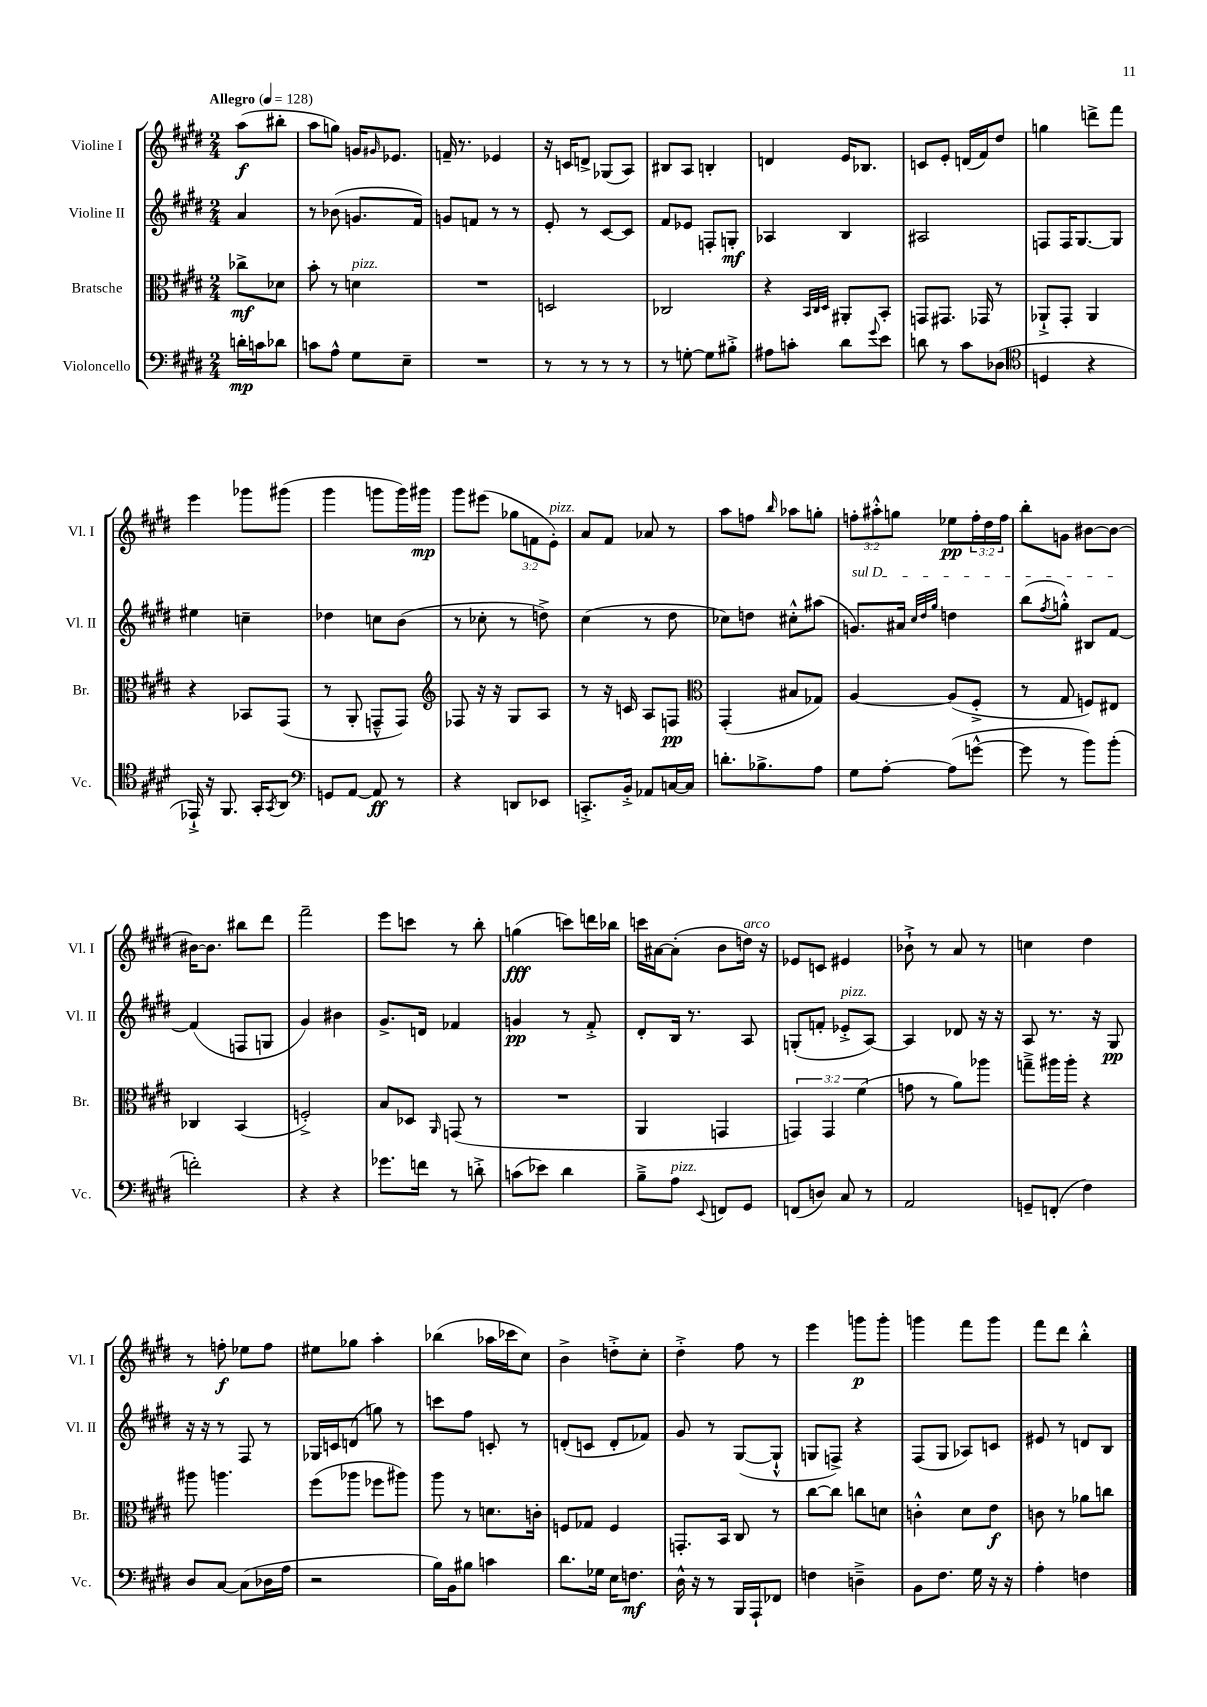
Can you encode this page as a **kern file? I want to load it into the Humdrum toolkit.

**kern	**kern	**kern	**kern
*staff4	*staff3	*staff2	*staff1
*clefF4	*clefC3	*clefG2	*clefG2
*k[f#c#g#d#]	*k[f#c#g#d#]	*k[f#c#g#d#]	*k[f#c#g#d#]
*M2/4	*M2/4	*M2/4	*M2/4
*MM128	*MM128	*MM128	*MM128
16d'\LL	8cc-^\L	4a/	(8aa\L
16c\J	.	.	.
8d-\J	8d-\J	.	8bb#'\J
=	=	=	=
8c\L	8b'\	8r	8aa\L
8A^^\J	8r	(8b-\	8gg\J)
8G#\L	4d\	8.g/L	16g/LK
.	.	.	16qqg#/
.	.	.	8.e-/J
8E~\J	.	.	.
.	.	16f#/Jk)	.
=	=	=	=
2r	2r	8g/L	16f~/
.	.	.	8.r
.	.	8f/J	.
.	.	8r	4e-/
.	.	8r	.
=	=	=	=
8r	2D/	8e'/	16r
.	.	.	16c/LK
8r	.	8r	8d^/J
8r	.	[8c#/L	(8G-/L
8r	.	8c#/]J	8A/J)
=	=	=	=
8r	2C-/	8f#/L	8B#/L
[8G'\	.	8e-/J	8A/J
8G\]L	.	8F'/L	4B'/
8B#'^\J	.	8G'/J	.
=	=	=	=
8A#\L	4r	4A-/	4d/
8c'\J	.	.	.
.	32qqBB/LLL	.	.
.	32qqC#/	.	.
.	32qqD#/JJJ	.	.
8d#\L	8AA#'/L	4B/	16e/LK
.	.	.	8.B-/J
8qqg#/	.	.	.
8e\J	8BB'/J	.	.
=	=	=	=
8d\	8GG/L	2A#/	8c/L
8r	8.GG#/J	.	8e'/J
8c#\L	.	.	(16d/LL
.	16GG-/	.	16f#/J)
(8D-\J	8r	.	8dd#/J
=	=	=	=
*clefC4	*	*	*
4D/	8AA-`^/L	8F/L	4gg\
.	8GG#'/J	16F/K	.
.	.	[8.G#/	.
4r	4AA-/	.	8ddd^\L
.	.	8G#/]J	8fff#\J
=	=	=	=
16EE-`^/)	4r	4ee#\	4eee\
16r	.	.	.
8.FF#/	.	.	.
.	8BB-/L	4cc~\	8ggg-\L
16GG#'/LK	.	.	.
8qGG#/	.	.	.
8AA/J	(8GG#/J	.	(8ggg#\J
=	=	=	=
*clefF4	*	*	*
8GG/L	8r	4dd-\	4ggg#\
[8AA/J	8AA'/	.	.
8AA/]	8GG~^^/L	8cc\L	8ggg\L
8r	8GG/J)	(8b\J	16ggg\L)
.	.	.	16ggg#\JJ
=	=	=	=
*	*clefG2	*	*
4r	8F-/	8r	8ggg#\L
.	16r	8cc-'\	(8eee#\J
.	16r	.	.
8DD/L	8G#/L	8r	12gg-\L
.	.	.	12f\
8EE-/J	8A/J	8dd^\)	.
.	.	.	12e'\J)
=	=	=	=
8.CC'^/L	8r	(4cc#\	8a/L
.	16r	.	8f#/J
16BB'^/Jk	16c/	.	.
8AA-/L	8A/L	8r	8a-/
[16C/L	8F/J	8dd#\	8r
16C/]JJ	.	.	.
=	=	=	=
*	*clefC3	*	*
8.d'\L	(4GG#'/	8cc-\L)	8aa\L
.	.	8dd\J	8ff\J
8.B-^\	.	.	.
.	.	.	16qqbb/
.	8B#/L	8cc#'^^\L	8aa-\L
8A\J	8G-/J)	(8aa#\J	8gg'\J
=	=	=	=
8G#\L	[4A/	8.g/L)	12ff'\L
.	.	.	12aa#'^^\
[8A'\J	.	.	.
.	.	.	12gg\J
.	.	16a#/Jk	.
.	.	32qqcc#/LLL	.
.	.	32qqdd#/	.
.	.	32qqgg#/JJJ	.
(8A\]L	(8A/]L	4dd\	8ee-\L
[8g^^\J	8F#'^/J	.	24ff'\L
.	.	.	24dd#\
.	.	.	24ff\JJ
=	=	=	=
8g\]	8r	(8bb\L	8bb'\L
.	.	8qff#/	.
8r	8G#/	8gg'^^\J)	8g\J
8b\L)	8F/L)	8B#/L	[8b#\L
(8b'\J	8E#/J	[8f#/J	8b#\_J
=	=	=	=
2f'\)	4C-/	(4f#/]	16b#\_LK
.	.	.	8.b#\]J
.	(4BB/	8F/L	8bb#\L
.	.	8G/J	8ddd#\J
=	=	=	=
4r	2F'^/)	4g#/)	2fff#~\
4r	.	4b#\	.
=	=	=	=
8.g-\L	8B/L	8.g#^/L	8eee\L
.	8D-/J	.	8ccc\J
16f\Jk	.	16d/Jk	.
.	16qqAA/	.	.
8r	(8GG/	4f-/	8r
8d'^\	8r	.	8bb'\
=	=	=	=
(8c\L	2r	4g/	(4gg\
8e-\J)	.	.	.
4d#\	.	8r	8ccc\L)
.	.	8f#'^/	16ddd\L
.	.	.	16bb-\JJ
=	=	=	=
8B~^\L	4AA/	8d#'/L	16ccc\LL
.	.	.	[16a#\J
8A\J	.	16B/Jk	(8a#'\]J
.	.	8.r	.
8qqEE/	.	.	.
8FF/L	4GG/	.	8b\L
8GG#/J	.	8A/	16dd\Jk)
.	.	.	16r
=	=	=	=
(8FF/L	6GG/)	(8G'/L	8e-/L
8D/J)	.	8f'/J	8c/J
.	6GG/	.	.
8C#/	.	8e-'^/L	4e#/
.	(6f#\	.	.
8r	.	[8A/J)	.
=	=	=	=
2AA/	8g\	4A/]	8b-`^\
.	8r	.	8r
.	8a\L)	8d-/	8a/
.	8aa-\J	16r	8r
.	.	16r	.
=	=	=	=
8GG~/L	8gg~^\L	8A/	4cc\
(8FF'/J	16aa#\L	8.r	.
.	16aa#'\JJ	.	.
4F#\)	4r	.	4dd#\
.	.	16r	.
.	.	8G#/	.
=	=	=	=
8D#/L	8aa#\	16r	8r
.	.	16r	.
[8C#/J	4.aa\	8r	8ff'\
(8C#\]L	.	8F#/	8ee-\L
16D-\L	.	8r	8ff\J
16A\JJ	.	.	.
=	=	=	=
2r	(8ff#\L	16G-/LL	8ee#\L
.	.	16c/J	.
.	8aa-\J	(8d/J	8gg-\J
.	8ff-\L	8gg\)	4aa'\
.	8aa#\J)	8r	.
=	=	=	=
16B\LL)	8aa\	8ccc\L	(4bb-\
16BB\J	.	.	.
8B#\J	8r	8ff#\J	.
4c\	8.d\L	8c'/	16aa-\LL
.	.	.	16ccc-\J
.	.	8r	8cc#\J)
.	16c'\Jk	.	.
=	=	=	=
8.d#\L	8F/L	(8d'/L	4b^\
.	8G-/J	8c/J	.
16G-\Jk	.	.	.
16E\LK	4F/	8d'/L	8dd'^\L
8.F\J	.	.	.
.	.	8f-/J)	8cc#'\J
=	=	=	=
16D#^^\	8.GG'/L	8g#/	4dd#'^\
16r	.	.	.
8r	.	8r	.
.	16BB/Jk	.	.
16BBB/LL	8C#/	([8G#/L	8ff#\
16AAA`/J	.	.	.
8FF-/J	8r	8G#`^^/]J	8r
=	=	=	=
4F\	[8cc#\L	8G/L	4eee\
.	8cc#\]J	8F^/J)	.
4D~^\	8cc\L	4r	8ggg\L
.	8d\J	.	8ggg'\J
=	=	=	=
8BB\L	4c'^^\	(8F#/L	4ggg\
8.F#\J	.	8G#/J	.
.	8d#\L	8A-/L)	8fff#\L
16G#\	.	.	.
16r	8e\J	8c/J	8ggg\J
16r	.	.	.
=	=	=	=
4A'\	8c\	8e#/	8fff#\L
.	8r	8r	8ddd#\J
4F\	8a-\L	8d/L	4bb'^^\
.	8cc\J	8B/J	.
==	==	==	==
*-	*-	*-	*-
